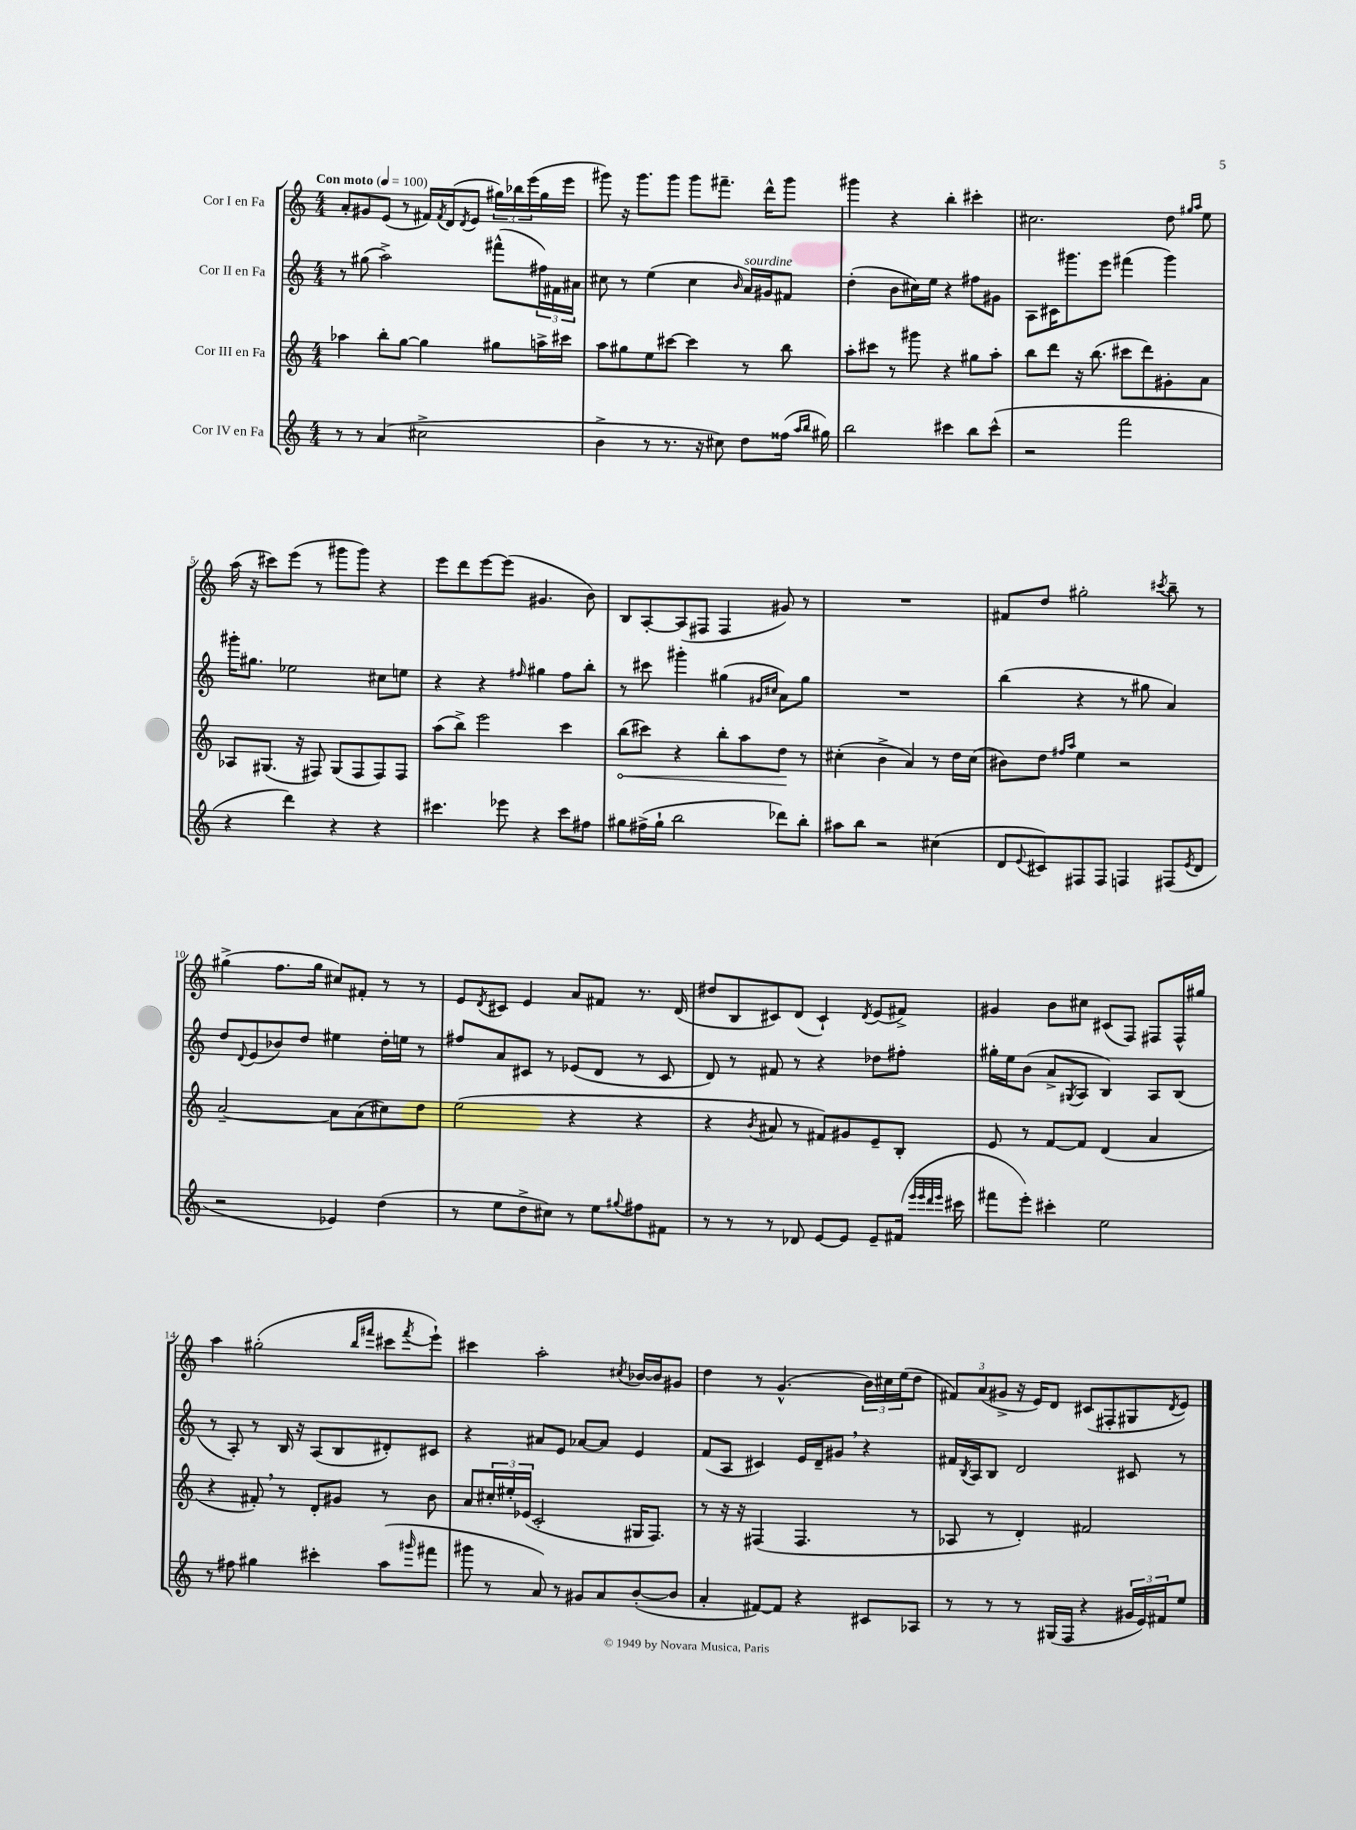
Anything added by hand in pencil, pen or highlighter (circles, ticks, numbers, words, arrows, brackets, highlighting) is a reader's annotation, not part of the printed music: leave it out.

**kern	**kern	**dynam	**kern	**kern
*part4	*part3	*part3	*part2	*part1
*staff4	*staff3	*staff3	*staff2	*staff1
*I"Cor IV en Fa	*I"Cor III en Fa	*	*I"Cor II en Fa	*I"Cor I en Fa
*clefG2	*clefG2	*	*clefG2	*clefG2
*k[]	*k[]	*	*k[]	*k[]
*M4/4	*M4/4	*	*M4/4	*M4/4
*MM100	*MM100	*	*MM100	*MM100
=1	=1	=1	=1	=1
!	!	!	!	!LO:TX:a:B:t=Con moto
8r	4aa-X\	.	8r	8a'/L
8r	.	.	(8gg#X\	8g#X/
(4a/	8bb'\L	.	2aa^\)	(8e/J
.	[8gg\J	.	.	8r
2cc#X^\	4gg\]	.	.	16f#X/LL)
.	.	.	.	8qf#/
.	.	.	.	(16d/J
.	.	.	.	8qd/
.	.	.	.	8e/J
.	8gg#X\L	.	(8fff#X^^\L	24gg#X\LL)
.	.	.	.	24bb-X\
.	.	.	.	(24eee\
.	16aan^\L	.	24ff#X\L)	16gg#\
.	.	.	24f#X\	.
.	16ccc#X\JJ	.	.	16eee\JJ
.	.	.	24a#X\JJ	.
=2	=2	=2	=2	=2
4b^\	8aa\L	.	8cc#X\	8ggg#X\)
.	8gg#X\	.	8r	16r
.	.	.	.	8.ggg#\L
8r	8ee\	.	(4ee\	.
8.r	[8ccc#X\J	.	.	8ggg#\J
.	4ccc#\]	.	4cc#\	8ggg#\L
16r	.	.	.	.
8cc#X\)	.	.	.	8.fff#X~\J
.	.	.	16qqb/	.
!	!	!	!LO:TX:a:i:t=sourdine	!
8dd\L	8r	.	16a/LL)	.
.	.	.	16g#X/J	16ddd^^\KL
(16ff##X\Jk	8bb\	.	8f#X/J	8ggg#\J
16qqaa/LL	.	.	.	.
16qqbb/JJ	.	.	.	.
16gg#X\)	.	.	.	.
=3	=3	=3	=3	=3
2bb\	8aa'\L	.	(4dd'\	4ggg#X\
.	8ccc#X\J	.	.	.
.	8r	.	8b\L	4r
.	8ggg#X\	.	16cc#X\L)	.
.	.	.	16ee\JJ	.
4ccc#X\	4r	.	4r	4bb'\
8bb\L	8gg#X\L	.	8ff#X\L	4ccc#X'\
(8ccc#^^\J	8aa'\J	.	8g#X\J	.
=4	=4	=4	=4	=4
2r	8bb\L	.	8A\L	2.cc#X\
.	8ddd\J	.	16c#X\K	.
.	.	.	8.ggg#X\	.
.	16r	.	.	.
.	(8.bb\	.	.	.
.	.	.	8eee\J	.
2fff\	8ccc#X\L	.	(4fff#X\	.
.	8ddd\)	.	.	.
.	8g#X'\	.	4ggg#\)	8dd\
.	.	.	.	16qqgg#X/LL
.	.	.	.	16qqaa/JJ
.	8a\J	.	.	8ee\
!!LO:LB:g=z
=5	=5	=5	=5	=5
4r	8A-X/L	.	16ggg#X'\KL	(16aa\
.	.	.	8.gg#X\J	16r
.	(8.G#X/J	.	.	8ccc#X\L)
4ddd\)	.	.	2ee-X\	(8eee\J
.	16r	.	.	.
.	8F#X/)	.	.	8r
4r	(8G#/L	.	.	8ggg#X\L
.	8F#/	.	.	8ggg#\J)
4r	8F#/)	.	8cc#X\L	4r
.	8F#/J	.	8een\J	.
=6	=6	=6	=6	=6
4.ccc#X\	(8aa\L	.	4r	8eee\L
.	8bb^\J)	.	.	8ddd\
.	2eee\	.	4r	[8eee\
8eee-X\	.	.	.	(8eee\J]
.	.	.	16qqff#X/	.
4r	.	.	4gg#X\	4.g#X/
8ccc#\L	4ccc\	.	8ff#\L	.
8ff#X\J	.	.	8bb'\J	8b\)
=7	=7	=7	=7	=7
!	!	!LO:HP:b	!	!
8gg#X\L	(8bb\L	<	8r	8B/L
(16ff#X^\L	8ccc#X\J)	.	8ccc#X\	[8A'/
16gg#`\JJ	.	.	.	.
2bb\	4r	.	4ggg#X'\	(8A/]
.	.	.	.	8F#X/J
.	8bb'\L	.	(4gg#X\	4F#/
.	8aa\	.	.	.
.	.	.	16qqg#X/LL	.
.	.	.	16qqcc#X/JJ	.
8ddd-X\L)	8dd\J	.	8a\L)	8g#X/)
8bb'\J	8r	[	8gg#\J	8r
=8	=8	=8	=8	=8
8aa#X\L	(4cc#X'\	.	1r	1r
8bb\J	.	.	.	.
2r	4b^\	.	.	.
.	4a/)	.	.	.
(4cc#X\	8r	.	.	.
.	16dd\LL	.	.	.
.	(16cc#\JJ	.	.	.
=9	=9	=9	=9	=9
8d/L	8b#X\L)	.	(4bb\	8f#X/L
8qqe/	.	.	.	.
8c#X/)	8dd\J	.	.	8dd/J
.	16qqff#X/LL	.	.	.
.	16qqaa/JJ	.	.	.
8F#X/	4ee\	.	4r	2gg#X'\
8F#/J	.	.	.	.
4Fn/	2r	.	8r	.
.	.	.	8gg#X\	.
.	.	.	.	8qccc#X/
(8F#X/L	.	.	4a/)	8bb~\
8qe/	.	.	.	.
8d/J	.	.	.	8r
!!LO:LB:g=z
=10	=10	=10	=10	=10
2r	[2a~/	.	8dd/L	(4gg#X^\
.	.	.	8qqd/	.
.	.	.	(8e/	.
.	.	.	8b-X/)	8.ff\L
.	.	.	8dd/J	.
.	.	.	.	16gg#\Jk
4e-X/)	8a\L]	.	4ee#X\	8cc#X/L)
.	(8a\	.	.	8f#X'/J
(4dd\	8cc#X\)	.	16dd'\LL	8r
.	.	.	16een\JJ	.
.	8dd\J	.	8r	8r
=11	=11	=11	=11	=11
8r	(2ee\	.	8ff#X/L	8e/L
.	.	.	.	8qd/
8ee\L	.	.	8a/	8c#X/J
8dd^\	.	.	8c#X/J	4e/
8cc#X\J)	.	.	8r	.
8r	4r	.	(8e-X/L	8a/L
8ee\L	.	.	8d/J	8f#X/J
8qqgg#X/	.	.	.	.
8ff#X\	4r	.	8r	8.r
8f#X\J	.	.	8c#/	.
.	.	.	.	(16d/
=12	=12	=12	=12	=12
8r	4r	.	8d/)	8dd#X/L
8r	.	.	8r	8B/
.	8qb/	.	.	.
8r	8a#X/	.	8f#X/	8c#X/)
8d-X/	8r	.	8r	(8d/J
[8e/L	8f#X/L)	.	4r	4c#`/)
8e/J]	8g#X/	.	.	.
.	.	.	.	8qd/
8e~/L	8e~/	.	8dd-X\L	(8e/L
(16f#X/Jk	8B'/J	.	8ff#X'\J	8f#X^/J)
32qqeee/LLL	.	.	.	.
32qqeee/	.	.	.	.
32qqddd/	.	.	.	.
32qqeee/JJJ	.	.	.	.
16ccc#X\	.	.	.	.
=13	=13	=13	=13	=13
8fff#X\L	8e/	.	16gg#X'\LL	4g#X/
.	.	.	16ee\J	.
8eee'\J)	8r	.	(8b\J	.
4ccc#X'\	[8f/L	.	8a^/L	8b\L
.	.	.	8qG#X/	.
.	8f/J]	.	8A/J	8cc#X\J
2ee\	(4d/	.	4B/)	(8c#X/L
.	.	.	.	8F/J)
.	4a/	.	8A/L	8F#X/L
.	.	.	(8B/J	16F#^^/L
.	.	.	.	16gg#X/JJ
!!LO:LB:g=z
=14	=14	=14	=14	=14
8r	4r	.	8r	4aa\
8ff#X\	.	.	8A'/)	.
4gg#X\	8f#X',/)	.	8r	(2gg#X'\
.	8r	.	16B/	.
.	.	.	16r	.
4ccc#X'\	8d'/L	.	(8A/L	.
.	8g#X/J	.	8B/	.
.	.	.	.	16qqbb/LL
.	.	.	.	16qqfff#X/JJ
(8aa\L	8r	.	8d#X'/)	8ccc#X\L
16qqggg#X/	.	.	.	8qfff#/
8fff#X\J	8b\	.	8c#X/J	8eee`\J)
=15	=15	=15	=15	=15
8ggg#X\	8a/L	.	4r	4ccc#X\
8r	24cc#X'/L	.	.	.
.	24ee#X'/	.	.	.
.	(24e-X/JJ	.	.	.
8a/)	2c'/	.	8a#X/L	2aa'\
8r	.	.	8e/J	.
8g#X/L	.	.	[8a-X/L	.
8a/	.	.	8a-/J]	.
.	.	.	.	8qcc#X/
([8b'/	16G#X/KL	.	4e/	[16b-X/LL
.	8.F/J)	.	.	16b-/J]
8b/J]	.	.	.	8g#X/J
=16	=16	=16	=16	=16
4a'/	8r	.	(8f/L	4dd\
.	16r	.	8A/J	.
.	16r	.	.	.
[8f#X/L)	(4F#X/	.	4c#X/)	8r
8f#/J]	.	.	.	(4.g^^/
4r	4.F#/	.	16e/LL	.
.	.	.	16d~/J	.
.	.	.	8g#X,/J	.
8c#X/L	.	.	4r	24b\LL)
.	.	.	.	24cc#X\
.	.	.	.	(24ee\J
8A-X/J	8r	.	.	8dd\J
=17	=17	=17	=17	=17
8r	8A-X/	.	16f#X/LL	12f#X/L)
.	.	.	8qB/	.
.	.	.	16A/J	.
.	.	.	.	(12a/
8r	8r	.	8B/J	.
.	.	.	.	12g#X^/J
8r	4d'/)	.	2d/	16r
.	.	.	.	16e/KL)
(16G#X/LL	.	.	.	8d/J
16F/JJ	.	.	.	.
4r	2f#X/	.	.	(8c#X/L
.	.	.	.	8F#X'/
24g#X/LL	.	.	8c#X/	8G#X/
24e/)	.	.	.	.
24f#X/J	.	.	.	.
.	.	.	.	8qd/
8ee/J	.	.	8r	8e/J)
==	==	==	==	==
*-	*-	*-	*-	*-
